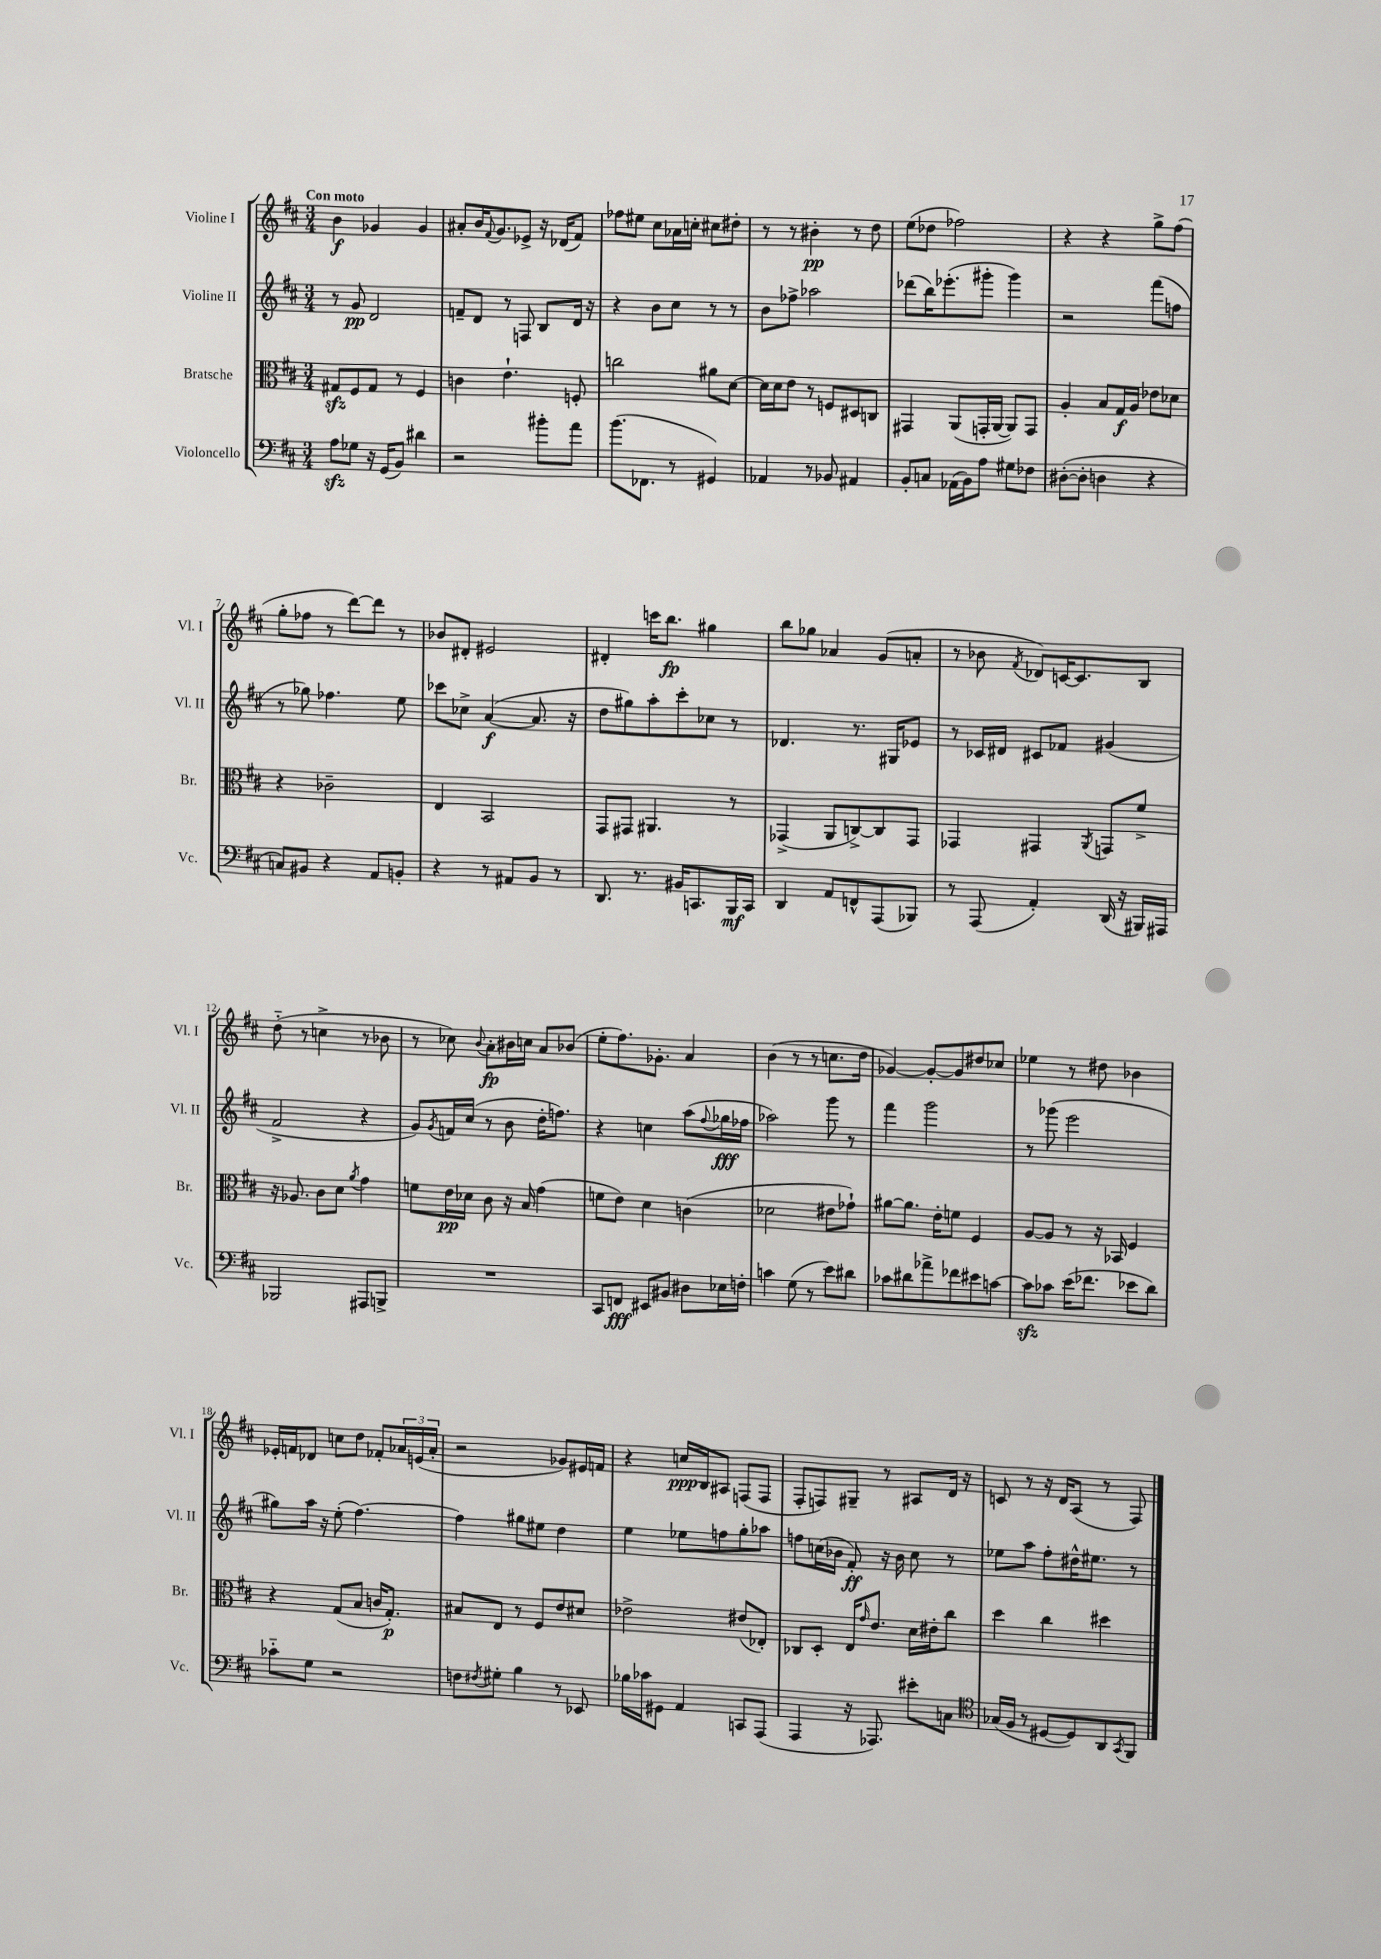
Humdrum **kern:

**kern	**dynam	**kern	**dynam	**kern	**dynam	**kern	**dynam
*part4	*part4	*part3	*part3	*part2	*part2	*part1	*part1
*staff4	*staff4	*staff3	*staff3	*staff2	*staff2	*staff1	*staff1
*I"Violoncello	*	*I"Bratsche	*	*I"Violine II	*	*I"Violine I	*
*I'Vc.	*	*I'Br.	*	*I'Vl. II	*	*I'Vl. I	*
*clefF4	*	*clefC3	*	*clefG2	*	*clefG2	*
*k[f#c#]	*	*k[f#c#]	*	*k[f#c#]	*	*k[f#c#]	*
*M3/4	*	*M3/4	*	*M3/4	*	*M3/4	*
=1	=1	=1	=1	=1	=1	=1	=1
!	!	!	!	!	!	!LO:TX:a:B:t=Con moto	!
8Azz\L	.	8G#Xzz/L	.	8r	.	4b\	f
8G-X\J	.	8F#/	.	8g/	pp	.	.
16r	.	8G#/J	.	2d/	.	4g-X/	.
(16GG/KL	.	.	.	.	.	.	.
8BB/J)	.	8r	.	.	.	.	.
4d#X\	.	4F#/	.	.	.	4g-/	.
=2	=2	=2	=2	=2	=2	=2	=2
2r	.	4cn\	.	8fn~/L	.	8a#X'/L	.
.	.	.	.	8d/J	.	16b/K	.
.	.	.	.	.	.	8qqf#/	.
.	.	.	.	.	.	8.g/	.
.	.	4.e`\	.	8r	.	.	.
.	.	.	.	8Fn/	.	8e-X^/J	.
8b#X'\L	.	.	.	8B/L	.	16r	.
.	.	.	.	.	.	(16d-X/KL	.
8a\J	.	8Fn'/	.	16d/Jk	.	8f#/J)	.
.	.	.	.	16r	.	.	.
=3	=3	=3	=3	=3	=3	=3	=3
(8.b\L	.	2ccn\	.	4r	.	8ff-X\L	.
.	.	.	.	.	.	8ee#X\J	.
8.FF-X\J	.	.	.	.	.	.	.
.	.	.	.	8b\L	.	8cc#\L	.
8r	.	.	.	8cc#\J	.	16a-X\L	.
.	.	.	.	.	.	16ccn'\JJ	.
4GG#X/)	.	8a#X\L	.	8r	.	8cc#X\L	.
.	.	[8d\J	.	8r	.	8dd#X'\J	.
=4	=4	=4	=4	=4	=4	=4	=4
4AA-X/	.	16d\LL]	.	8b\L	.	8r	.
.	.	16d\J	.	.	.	.	.
.	.	8e\J	.	8ff-X^\J	.	8r	.
8r	.	8r	.	2aa-X\	.	4b#X'\	pp
8BB-X/	.	8Fn/L	.	.	.	.	.
4AA#X/	.	8D#X/	.	.	.	8r	.
.	.	8Cn/J	.	.	.	8dd\	.
=5	=5	=5	=5	=5	=5	=5	=5
8BB'/L	.	4GG#X/	.	(8ddd-X\L	.	(8ee\L	.
8Cn/J	.	.	.	16bb\K)	.	8dd-X\J	.
.	.	.	.	(8.eee-X'\	.	.	.
(16AA-X\LL	.	(8AA/L	.	.	.	2ff-X\)	.
16BB\J)	.	.	.	.	.	.	.
8A\J	.	16GGn'/L	.	8ggg#X'\J	.	.	.
.	.	[16AA/JJ	.	.	.	.	.
8G#X\L	.	8AA/L])	.	4ggg#\)	.	.	.
8F-X\J	.	8GG/J	.	.	.	.	.
=6	=6	=6	=6	=6	=6	=6	=6
([8D#X'\L	.	4A'/	.	2r	.	4r	.
8D#'\J]	.	.	.	.	.	.	.
4Dn\	.	8B/L	.	.	.	4r	.
.	.	16G/L	f	.	.	.	.
.	.	16A/JJ	.	.	.	.	.
4r	.	8e-X\L	.	(8fff#\L	.	8gg^\L	.
.	.	8d-X\J	.	8ffn\J	.	(8ff#\J	.
!!LO:LB:g=z
=7	=7	=7	=7	=7	=7	=7	=7
8Cn/L)	.	4r	.	8r	.	8gg'\L	.
8BB#X/J	.	.	.	8gg-X\)	.	8ff-X\J	.
4r	.	2c-X~\	.	4.ff-X\	.	8r	.
.	.	.	.	.	.	[8ddd\L)	.
8AA/L	.	.	.	.	.	8ddd\J]	.
8BBn'/J	.	.	.	8ee\	.	8r	.
=8	=8	=8	=8	=8	=8	=8	=8
4r	.	4E/	.	8ccc-X\L	.	8b-X/L	.
.	.	.	.	8cc-X^\J	.	8d#X'/J	.
8r	.	2BB/	.	([4a/	f	2e#X/	.
8AA#X/L	.	.	.	.	.	.	.
8BB/J	.	.	.	8.a/]	.	.	.
8r	.	.	.	.	.	.	.
.	.	.	.	16r	.	.	.
=9	=9	=9	=9	=9	=9	=9	=9
8.DD/	.	8GG/L	.	8dd\L	.	4d#X'/	.
.	.	8GG#X/J	.	8gg#X\)	.	.	.
8.r	.	.	.	.	.	.	.
.	.	4.AA#X/	.	8aa'\	.	16cccn\KL	.
.	.	.	.	.	.	8.bb\J	fp
16BB#X/KL	.	.	.	8ccc#'\	.	.	.
8.CCn/	.	.	.	.	.	.	.
.	.	.	.	8cc-X\J	.	4gg#X\	.
16BBB/L	mf	8r	.	8r	.	.	.
16CC/JJ	.	.	.	.	.	.	.
=10	=10	=10	=10	=10	=10	=10	=10
4DD/	.	(4GG-X^/	.	4.d-X/	.	8bb\L	.
.	.	.	.	.	.	8gg-X\J	.
8AA/L	.	8AA/L	.	.	.	4a-X/	.
8FFn^^/	.	[8Cn^/)	.	8.r	.	.	.
(8AAA/	.	8C/]	.	.	.	(8g/L	.
.	.	.	.	16G#X/KL	.	.	.
8BBB-X/J)	.	8GG-/J	.	8e-X/J	.	8an'/J	.
=11	=11	=11	=11	=11	=11	=11	=11
8r	.	4GG-X/	.	8r	.	8r	.
(8AAA/	.	.	.	16c-X/LL	.	8b-X\	.
.	.	.	.	16d#X/JJ	.	.	.
.	.	.	.	.	.	8qf#/	.
4AA'/)	.	4GG#X/	.	8c#X/L	.	8d-X/L)	.
.	.	.	.	8f-X/J	.	[16cn/K	.
.	.	.	.	.	.	8.c/]	.
.	.	8qAA/	.	.	.	.	.
(16DD/	.	8GGn/L	.	(4g#X/	.	.	.
16r	.	.	.	.	.	.	.
16BBB#X/LL)	.	8f#^/J	.	.	.	8B/J	.
16AAA#X/JJ	.	.	.	.	.	.	.
!!LO:LB:g=z
=12	=12	=12	=12	=12	=12	=12	=12
2BBB-X/	.	16r	.	2f#^/	.	(8dd\	.
.	.	8.A-X/	.	.	.	.	.
.	.	.	.	.	.	8r	.
.	.	8c#\L	.	.	.	4ccn^\	.
.	.	8d\J	.	.	.	.	.
.	.	8qa/	.	.	.	.	.
8AAA#X/L	.	4g\	.	4r	.	8r	.
8BBBn^/J	.	.	.	.	.	8b-X\	.
=13	=13	=13	=13	=13	=13	=13	=13
2.r	.	8fn\L	.	8g/L)	.	8r	.
.	.	.	.	8qg/	.	.	.
.	.	16e\L	pp	16fn/L	.	8cc-X\)	.
.	.	16d-X\JJ	.	(16cc#/JJ	.	.	.
.	.	.	.	.	.	8qqb/	.
.	.	8c#\	.	8r	.	8a'\L	fp
.	.	16r	.	8b\	.	16b#X\L	.
.	.	16B/	.	.	.	16ccn\JJ	.
.	.	(4g\	.	16dd'\KL	.	8a/L	.
.	.	.	.	8.ffn\J)	.	.	.
.	.	.	.	.	.	(8b-X/J	.
=14	=14	=14	=14	=14	=14	=14	=14
8CC#/L	.	8fn\L	.	4r	.	8ee'\L	.
8FFn/J	fff	8e\J)	.	.	.	8.ff#\)	.
8EE#X/L	.	4d\	.	4ccn\	.	.	.
.	.	.	.	.	.	8.g-X'\J	.
8BB#X/J	.	.	.	.	.	.	.
8D#X\L	.	(4cn\	.	(8aa\L	.	4a/	.
.	.	.	.	8qqff#/	.	.	.
16E-X\L	.	.	.	16gg-X\L	fff	.	.
16Fn'\JJ	.	.	.	16ff-X\JJ	.	.	.
=15	=15	=15	=15	=15	=15	=15	=15
4cn\	.	2d-X\	.	2aa-X\)	.	(4b\	.
(8G\	.	.	.	.	.	8r	.
8r	.	.	.	.	.	8r	.
8e\L)	.	8e#X\L	.	8ggg\	.	8.ccn\L	.
8d#X\J	.	8g-X`\J)	.	8r	.	.	.
.	.	.	.	.	.	16dd\Jk	.
=16	=16	=16	=16	=16	=16	=16	=16
8c-X\L	.	[8a#X\L	.	4fff#\	.	[4g-X/)	.
8d#X\	.	8.a#\J]	.	.	.	.	.
8a-X^\	.	.	.	2ggg\	.	8g-'/L_	.
.	.	16e'\KL	.	.	.	.	.
8f-X\	.	8fn\J	.	.	.	8g-/]	.
8e#X\	.	4F#/	.	.	.	8dd#X/	.
[8cn\J	.	.	.	.	.	8cc-X/J	.
=17	=17	=17	=17	=17	=17	=17	=17
8czz\L]	.	[8A/L	.	8r	.	4ee-X\	.
8c-X\J	.	8A/J]	.	(8ggg-X\	.	.	.
(16e\KL	.	8r	.	2eee\	.	8r	.
8.f-X\J	.	.	.	.	.	.	.
.	.	16r	.	.	.	8dd#X\	.
.	.	16BB-X/	.	.	.	.	.
8e-X\L	.	4F#/	.	.	.	4b-X\	.
8d\J)	.	.	.	.	.	.	.
!!LO:LB:g=z
=18	=18	=18	=18	=18	=18	=18	=18
8c-X\L	.	4r	.	8gg#X\L)	.	16e-X'/LL	.
.	.	.	.	.	.	16fn/J	.
8G\J	.	.	.	16aa\Jk	.	8d-X/J	.
.	.	.	.	16r	.	.	.
2r	.	(8G/L	.	(8ee'\	.	8ccn\L	.
.	.	8B/J	.	[4.ff#\)	.	8dd\J	.
.	.	16cn/KL	.	.	.	8f-X'/L	.
.	.	8.G'/J)	p	.	.	.	.
.	.	.	.	.	.	24a-X/L	.
.	.	.	.	.	.	(24en/	.
.	.	.	.	.	.	24a-'/JJ	.
=19	=19	=19	=19	=19	=19	=19	=19
8Fn\L	.	8B#X/L	.	4ff#\]	.	2r	.
8qF#X/	.	.	.	.	.	.	.
8G#X'\J	.	8E/J	.	.	.	.	.
4B\	.	8r	.	8gg#X\L	.	.	.
.	.	8F#/L	.	8ee#X\J	.	.	.
8r	.	8e/	.	4dd\	.	8g-X/L)	.
8EE-X/	.	8d#X/J	.	.	.	16e#X/L	.
.	.	.	.	.	.	16fn/JJ	.
=20	=20	=20	=20	=20	=20	=20	=20
16B-X\LL	.	2e-X^\	.	4ee\	.	4r	.
16c-X\J	.	.	.	.	.	.	.
8GG#X\J	.	.	.	.	.	.	.
4AA/	.	.	.	8ee-X\L	.	16ccn/LL	ppp
.	.	.	.	.	.	16B/J	.
.	.	.	.	8ffn\	.	8A#X/J	.
8CCn/L	.	(8e#X/L	.	8gg'\	.	(8Fn/L	.
(8AAA/J	.	8E-X'/J)	.	8aa-X\J	.	8F/J	.
=21	=21	=21	=21	=21	=21	=21	=21
4AAA/	.	8C-X/L	.	8ffn\L	.	8F#'/L	.
.	.	8D'/J	.	(16ccn\L	.	8Fn/)	.
.	.	.	.	16b-X\JJ	.	.	.
16r	.	16E/KL	.	8f#'/)	ff	8G#X~/J	.
.	.	16qqg/	.	.	.	.	.
8.AAA-X/)	.	8.e/J	.	.	.	.	.
.	.	.	.	16r	.	8r	.
.	.	.	.	16b-\	.	.	.
8e#X'\L	.	16d\LL	.	8cc\	.	8A#X/L	.
.	.	16e#X'\J	.	.	.	.	.
8Cn\J	.	8cc#\J	.	8r	.	16d/Jk	.
.	.	.	.	.	.	16r	.
=22	=22	=22	=22	=22	=22	=22	=22
*clefC4	*	*	*	*	*	*	*
(16G-X/LL	.	4dd\	.	8ee-X\L	.	8cn/	.
16F#/JJ	.	.	.	.	.	.	.
8r	.	.	.	8aa\J	.	8r	.
[8D#X/L	.	4cc#\	.	8ff#'\L	.	16r	.
.	.	.	.	.	.	16d/KL	.
8D#/])	.	.	.	16dd#X^^\K	.	(8A/J	.
.	.	.	.	8.ee#X\J	.	.	.
8AA/	.	4dd#X\	.	.	.	8r	.
8qGG/	.	.	.	.	.	.	.
8FF#/J	.	.	.	8r	.	8F#/)	.
==	==	==	==	==	==	==	==
*-	*-	*-	*-	*-	*-	*-	*-
